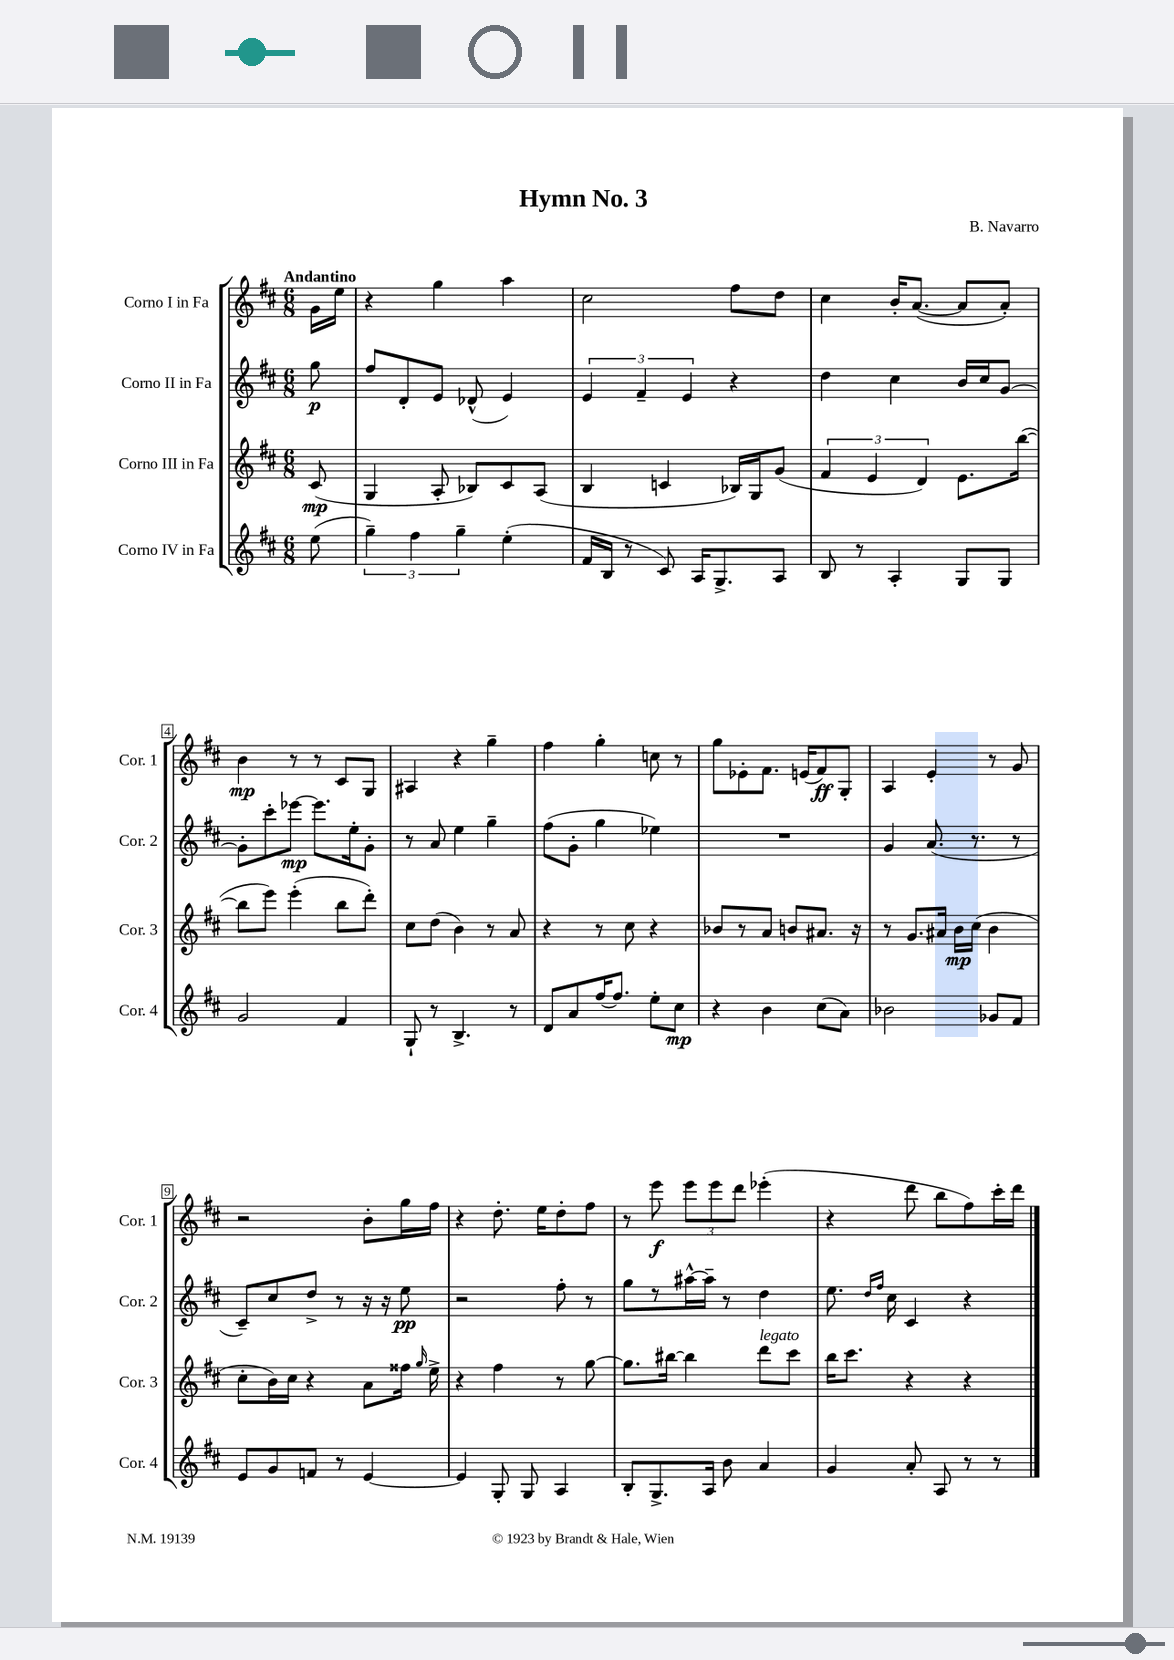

**kern	**dynam	**kern	**dynam	**kern	**dynam	**kern	**dynam
*part4	*part4	*part3	*part3	*part2	*part2	*part1	*part1
*staff4	*staff4	*staff3	*staff3	*staff2	*staff2	*staff1	*staff1
*I"Corno IV in Fa	*	*I"Corno III in Fa	*	*I"Corno II in Fa	*	*I"Corno I in Fa	*
*I'Cor. 4	*	*I'Cor. 3	*	*I'Cor. 2	*	*I'Cor. 1	*
*clefG2	*	*clefG2	*	*clefG2	*	*clefG2	*
*k[f#c#]	*	*k[f#c#]	*	*k[f#c#]	*	*k[f#c#]	*
*M6/8	*	*M6/8	*	*M6/8	*	*M6/8	*
=	=	=	=	=	=	=	=
!	!	!	!	!	!	!LO:TX:a:B:t=Andantino	!
(8ee\	.	(8c#/	mp	8gg\	p	16g\LL	.
.	.	.	.	.	.	16ee\JJ	.
=1	=1	=1	=1	=1	=1	=1	=1
6gg~\)	.	4G/	.	8ff#/L	.	4r	.
.	.	.	.	8d'/	.	.	.
6ff#\	.	.	.	.	.	.	.
.	.	8A'/	.	8e/J	.	4gg\	.
6gg~\	.	.	.	.	.	.	.
.	.	8B-X/L)	.	(8d-X^^/	.	.	.
(4ee'\	.	8c#/	.	4e/)	.	4aa\	.
.	.	(8A/J	.	.	.	.	.
=2	=2	=2	=2	=2	=2	=2	=2
16f#/LL	.	4B/	.	6e/	.	2cc#\	.
16B/JJ	.	.	.	.	.	.	.
8r	.	.	.	.	.	.	.
.	.	.	.	6f#~/	.	.	.
8c#/)	.	4cn/	.	.	.	.	.
.	.	.	.	6e/	.	.	.
16A/KL	.	.	.	.	.	.	.
8.G^/	.	.	.	.	.	.	.
.	.	16B-X/LL)	.	4r	.	8ff#\L	.
.	.	16G/J	.	.	.	.	.
8A/J	.	(8g/J	.	.	.	8dd\J	.
=3	=3	=3	=3	=3	=3	=3	=3
8B/	.	6f#/	.	4dd\	.	4cc#\	.
8r	.	.	.	.	.	.	.
.	.	6e/	.	.	.	.	.
4A'/	.	.	.	4cc#\	.	16b'/KL	.
.	.	.	.	.	.	([8.a/J	.
.	.	6d/)	.	.	.	.	.
8G/L	.	8.e\L	.	16b/LL	.	8a/L]	.
.	.	.	.	16cc#/J	.	.	.
8G/J	.	.	.	[8g/J	.	8a'/J)	.
.	.	([16bb\Jk	.	.	.	.	.
!!LO:LB:g=z
=4	=4	=4	=4	=4	=4	=4	=4
2g/	.	8bb\L]	.	8g'\L]	.	4b\	mp
.	.	8eee\J)	.	8ccc#'\	.	.	.
.	.	(4eee'\	.	[8eee-X\J	mp	8r	.
.	.	.	.	8.eee-\L]	.	8r	.
4f#/	.	8bb\L	.	.	.	8c#/L	.
.	.	.	.	16ee'\k	.	.	.
.	.	8ddd'\J)	.	8g'\J	.	8G/J	.
=5	=5	=5	=5	=5	=5	=5	=5
8G`/	.	8cc#\L	.	8r	.	4A#X/	.
8r	.	(8dd\J	.	8a/	.	.	.
4.B^/	.	4b\)	.	4ee\	.	4r	.
.	.	8r	.	4gg~\	.	4gg~\	.
8r	.	8a/	.	.	.	.	.
=6	=6	=6	=6	=6	=6	=6	=6
8d/L	.	4r	.	(8ff#\L	.	4ff#\	.
8a/	.	.	.	8g'\J	.	.	.
[16ff#/K	.	8r	.	4gg\	.	4gg'\	.
8.ff#/J]	.	.	.	.	.	.	.
.	.	8cc#\	.	.	.	.	.
8ee'\L	.	4r	.	4ee-X\)	.	8ccn\	.
8cc#\J	mp	.	.	.	.	8r	.
=7	=7	=7	=7	=7	=7	=7	=7
4r	.	8b-X/L	.	2.r	.	8gg\L	.
.	.	8r	.	.	.	8e-X'\	.
4b\	.	8a/J	.	.	.	8.f#\J	.
.	.	8bn/L	.	.	.	.	.
.	.	.	.	.	.	(16en/KL	.
(8cc#\L	.	8.a#X/J	.	.	.	8f#/)	ff
8a\J)	.	.	.	.	.	8G'/J	.
.	.	16r	.	.	.	.	.
=8	=8	=8	=8	=8	=8	=8	=8
2b-X\	.	8r	.	4g/	.	4A/	.
.	.	8.g/L	.	.	.	.	.
.	.	.	.	(8.a/	.	4e'/	.
.	.	16a#X/Jk	.	.	.	.	.
.	.	16b\LL	mp	.	.	.	.
.	.	(16cc#\JJ	.	8.r	.	.	.
8g-X/L	.	4b\	.	.	.	8r	.
8f#/J	.	.	.	8r	.	8g/	.
!!LO:LB:g=z
=9	=9	=9	=9	=9	=9	=9	=9
8e/L	.	8cc#'\L	.	8c#~/L)	.	2r	.
8g/	.	16b\L)	.	8cc#/	.	.	.
.	.	16cc#\JJ	.	.	.	.	.
8fn/J	.	4r	.	8dd^/J	.	.	.
8r	.	.	.	8r	.	.	.
[4e/	.	8a\L	.	16r	.	8b'\L	.
.	.	.	.	16r	.	.	.
.	.	16ff##X\Jk	.	8ee\	pp	16gg\L	.
.	.	16qqgg/	.	.	.	.	.
.	.	16ee^\	.	.	.	16ff#\JJ	.
=10	=10	=10	=10	=10	=10	=10	=10
4e/]	.	4r	.	2r	.	4r	.
8G'/	.	4ff#\	.	.	.	8.dd'\	.
8G/	.	.	.	.	.	.	.
.	.	.	.	.	.	16ee\KL	.
4A/	.	8r	.	8ff#'\	.	8dd'\	.
.	.	[8gg\	.	8r	.	8ff#\J	.
=11	=11	=11	=11	=11	=11	=11	=11
8B'/L	.	8.gg\L]	.	8gg\L	.	8r	.
8.G^/	.	.	.	8r	.	8eee\	f
.	.	[16bb#X\Jk	.	.	.	.	.
.	.	4bb#\]	.	[16aa#X^^\L	.	12eee\L	.
16A/Jk	.	.	.	16aa#~\JJ]	.	.	.
.	.	.	.	.	.	12eee\	.
8b\	.	.	.	8r	.	.	.
.	.	.	.	.	.	12ddd\J	.
!	!	!LO:TX:a:i:t=legato	!	!	!	!	!
4a/	.	8ddd\L	.	4dd\	.	(4eee-X'\	.
.	.	8ccc#\J	.	.	.	.	.
=12	=12	=12	=12	=12	=12	=12	=12
4g/	.	16bb\KL	.	8.ee\	.	4r	.
.	.	8.ccc#\J	.	.	.	.	.
.	.	.	.	16qqdd/LL	.	.	.
.	.	.	.	16qqff#/JJ	.	.	.
.	.	.	.	16cc#\	.	.	.
8a'/	.	4r	.	4c#/	.	8ddd\	.
8A/	.	.	.	.	.	8bb\L	.
8r	.	4r	.	4r	.	8ff#\)	.
8r	.	.	.	.	.	16ccc#'\L	.
.	.	.	.	.	.	16ddd\JJ	.
==	==	==	==	==	==	==	==
*-	*-	*-	*-	*-	*-	*-	*-
